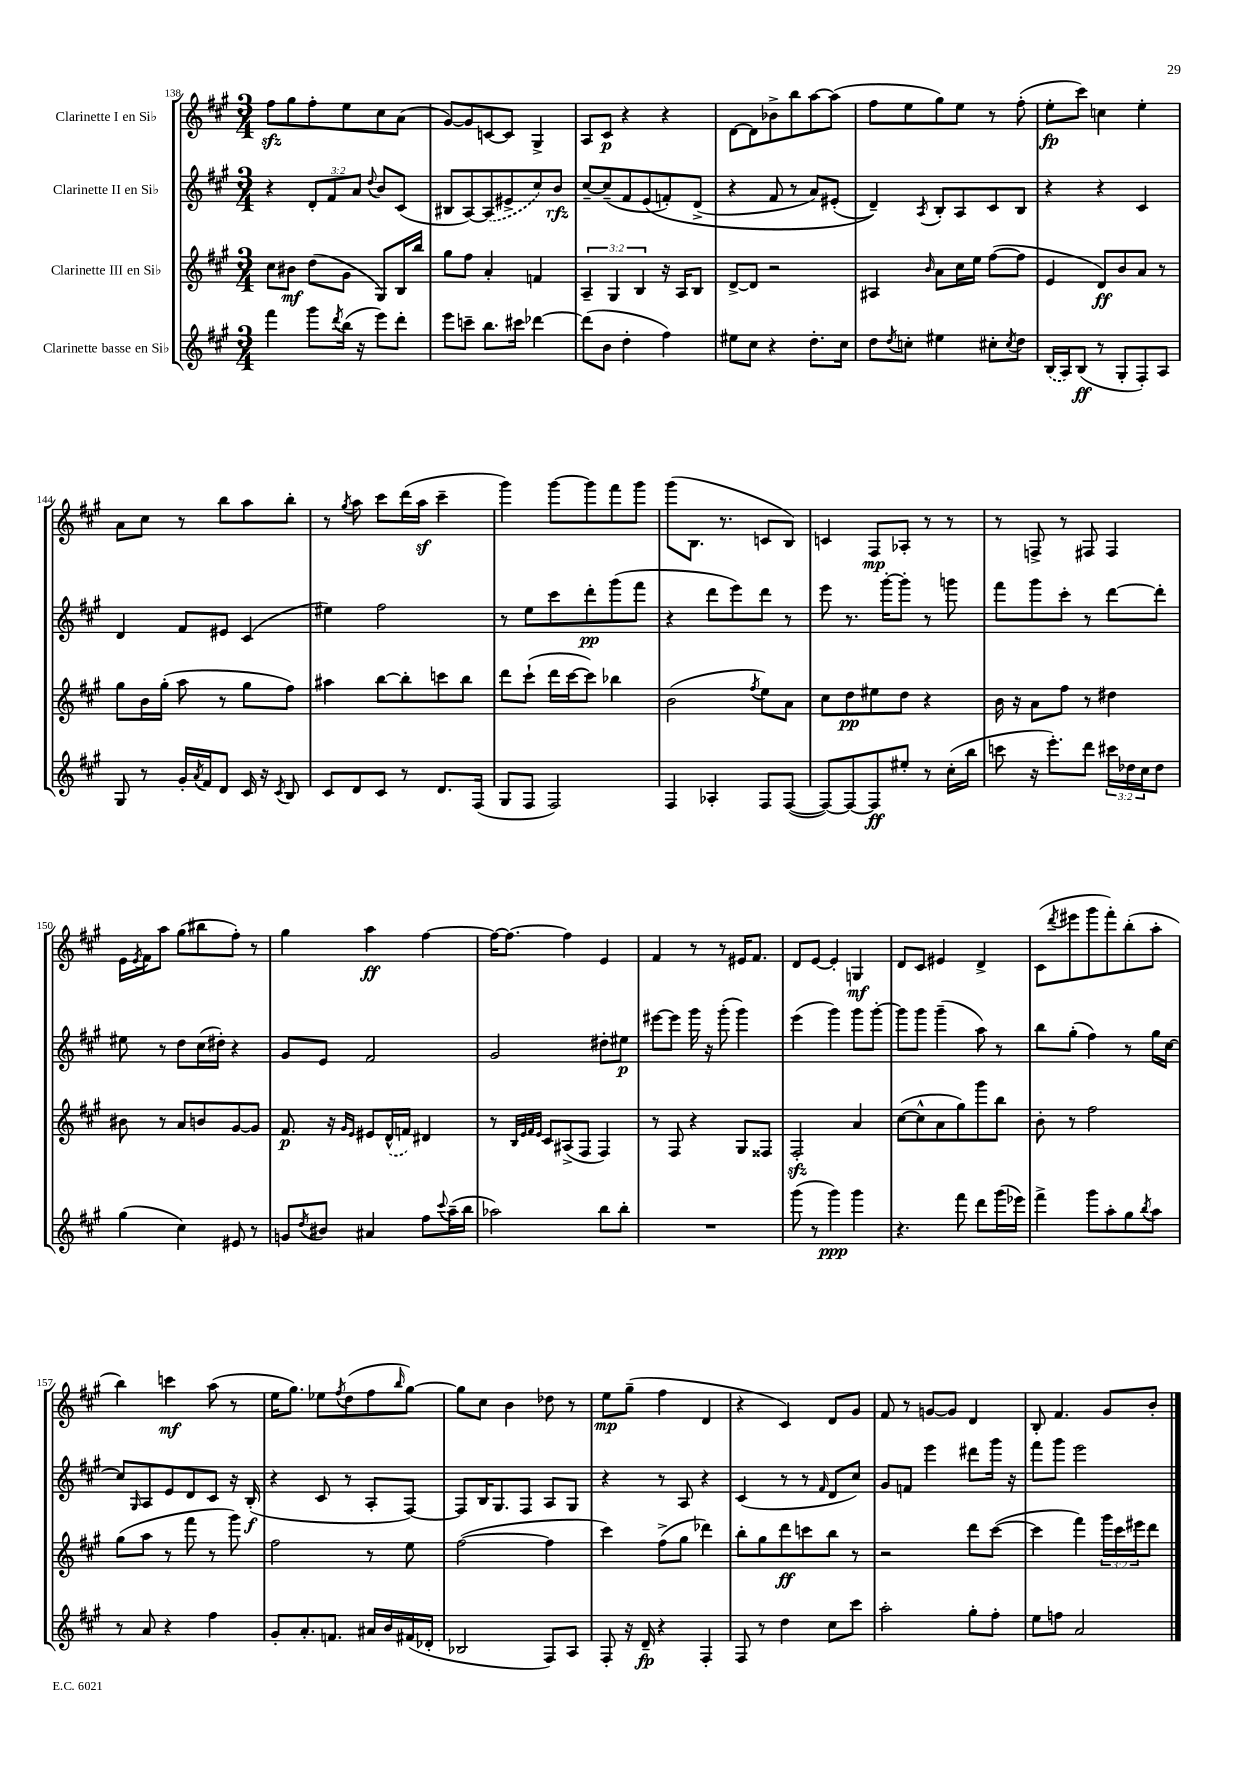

**kern	**kern	**kern	**kern
*staff4	*staff3	*staff2	*staff1
*clefG2	*clefG2	*clefG2	*clefG2
*k[f#c#g#]	*k[f#c#g#]	*k[f#c#g#]	*k[f#c#g#]
*M3/4	*M3/4	*M3/4	*M3/4
4fff#	8cc#	4r	8ff#
.	8b#	.	8gg#
8ggg#	(8dd	12d'	8ff#'
.	.	12f#	.
8qddd	.	.	.
(16bb	8g#	.	8ee
.	.	12a	.
16r	.	.	.
.	.	8qqdd	.
8eee)	8G#)	8b	8cc#
8ddd'	16B	(8c#	(8a
.	16bb	.	.
=	=	=	=
8eee	8gg#	8B#	[8g#)
8ccc~	8ff#	[8A)	8g#]
8.bb	4a'	(8A]	[8c
.	.	8e#^	8c]
16ccc#	.	.	.
[4ddd-	4f	8cc#)	4G#^
.	.	8b	.
=	=	=	=
(8ddd-]	6A~	[8cc#~	8A
8b	.	(8cc#~]	8c#
.	6G#	.	.
4dd'	.	8f#	4r
.	6B	.	.
.	.	&(8e	.
4ff#)	16r	8f')	4r
.	16A	.	.
.	8B	(8d^	.
=	=	=	=
8ee#	[8d^	4r	[8d
8cc#	8d]	.	8d]
4r	2r	8f#	8b-^
.	.	8r	8bb
8.dd'	.	8a)	[8aa
.	.	(8e#'	(8aa]
16cc#	.	.	.
=	=	=	=
8dd	4A#	4d~)&)	8ff#
8qdd	.	.	.
8cc'	.	.	8ee
.	16qqb	8qA	.
4ee#	8a	8B'	8gg#)
.	16cc#	8A	8ee
.	16ee	.	.
8cc#'	([8ff#	8c#	8r
8qcc#	.	.	.
8dd	8ff#]	8B	(8ff#'
=	=	=	=
(16B	4e	4r	8ee'
16A)	.	.	.
(8B	.	.	8ccc#)
8r	8d)	4r	4cc
8G#'	8b	.	.
8F#')	8a	4c#	4ee'
8A	8r	.	.
=	=	=	=
8G#	8gg#	4d	8a
8r	16b	.	8cc#
.	(16gg#'	.	.
16g#'	8aa	8f#	8r
8qa	.	.	.
16f#	.	.	.
8d	8r	8e#	8bb
16c#	8gg#	(4c#	8aa
16r	.	.	.
8qc#	.	.	.
8B	8ff#)	.	8bb'
=	=	=	=
8c#	4aa#	4ee#)	8r
.	.	.	8qgg#
8d	.	.	8aa
8c#	[8bb	2ff#	8ccc#
8r	8bb']	.	(16ddd
.	.	.	16aa
8.d	8ccc	.	4ccc#~
.	8bb	.	.
(16F#	.	.	.
=	=	=	=
8G#	8ddd	8r	4ggg#)
8F#	(8ccc#`	8ee	.
2F#)	16ddd	8ccc#	[8ggg#
.	[16ccc#	.	.
.	8ccc#])	8ddd'	8ggg#]
.	4bb-	(8ggg#	8fff#
.	.	8fff#	8ggg#
=	=	=	=
4F#	(2b	4r	(8ggg#
.	.	.	8.B
4A-'	.	8ddd	.
.	.	.	8.r
.	.	8eee)	.
.	8qff#	.	.
8F#	8ee)	8ddd	8c
([8F#	8a	8r	8B)
=	=	=	=
8F#_)	8cc#	8eee	4c
8F#_	8dd	8.r	.
8F#]	8ee#	.	8F#
.	.	[16ggg#'	.
8ee#'	8dd	8ggg#']	8A-'
8r	4r	8r	8r
(16cc#'	.	8ggg	8r
16bb	.	.	.
=	=	=	=
8ccc	16b	8fff#	8r
.	16r	.	.
16r	8a	8ggg#	8F^
8.eee')	.	.	.
.	8ff#	8ccc#'	8r
8ddd	8r	8r	8F#
24ccc#	4dd#	[8ddd	4F#
24dd-	.	.	.
24cc#	.	.	.
8dd-	.	8ddd']	.
=	=	=	=
(4gg#	8b#	8ee#	16e
.	.	.	8qe
.	.	.	16f#
.	8r	8r	8aa
4cc#)	8a	8dd	(8gg#
.	8b	(16cc#	8bb#
.	.	16dd#')	.
8e#	[8g#	4r	8ff#')
8r	8g#]	.	8r
=	=	=	=
8g	8.f#	8g#	4gg#
8qdd	.	.	.
8b#	.	8e	.
.	16r	.	.
.	16qqg#	.	.
.	16qqe	.	.
4a#	8e#	2f#	4aa
.	(16d^^	.	.
.	16f)	.	.
8ff#	4d#	.	[4ff#
8qqccc#	.	.	.
(16aa~	.	.	.
16bb	.	.	.
=	=	=	=
2aa-)	8r	2g#	16ff#_
.	.	.	8.ff#_
.	32qqB	.	.
.	32qqe	.	.
.	32qqf#	.	.
.	32qqe	.	.
.	8c#	.	.
.	(8A#^	.	4ff#]
.	8F#	.	.
8bb	4F#)	8dd#'	4e
8bb'	.	8ee#	.
=	=	=	=
2.r	8r	[8eee#	4f#
.	8F#	8eee#]	.
.	4r	16ggg#	8r
.	.	16r	.
.	.	(8ggg#'	8r
.	8G#	4ggg#)	16e#
.	.	.	8.f#
.	8F##	.	.
=	=	=	=
(8ggg#	2F#'	(4eee	8d
8r	.	.	[8e
4ggg#)	.	4ggg#)	4e']
4ggg#	4a	8ggg#	4G
.	.	[8ggg#'	.
=	=	=	=
4.r	([8cc#	8ggg#]	8d
.	8cc#^^]	8ggg#	8c#
.	8a	(4ggg#~	4e#
8fff#	8gg#)	.	.
8ddd	8ggg#	8aa)	4d^
(16ggg#	8bb	8r	.
16eee-)	.	.	.
=	=	=	=
4fff#^	8b'	8bb	(8c#
.	.	.	8qddd
.	8r	(8gg#'	8eee#
8ggg#	2ff#	4ff#)	8ggg#
8aa'	.	.	8fff#')
8gg#	.	8r	(8bb'
8qbb	.	.	.
8aa	.	16gg#	8aa'
.	.	[16cc#	.
=	=	=	=
8r	(8gg#	8cc#]	4bb)
.	.	16qqG#	.
8a	8aa	8A	.
4r	8r	8e	4ccc
.	8fff#	8d	.
4ff#	8r	8c#	(8aa
.	8ggg#)	16r	8r
.	.	(16B'	.
=	=	=	=
8g#'	2ff#	4r	16ee
.	.	.	8.gg#)
8.a'	.	.	.
.	.	8c#	8ee-
8.f	.	.	.
.	.	.	8qff#
.	.	8r	(8dd
16a#	8r	8A'	8ff#
16b	.	.	.
.	.	.	16qqbb
(16f#	8ee	[8F#)	[8gg#)
16d-'	.	.	.
=	=	=	=
2B-	([2ff#	8F#]	8gg#]
.	.	16B	8cc#
.	.	8.G#	.
.	.	.	4b
.	.	8F#	.
8F#)	4ff#]	8A	8dd-
8A	.	8G#	8r
=	=	=	=
8F#'	4ccc#)	4r	8ee
16r	.	.	(8gg#~
16d~	.	.	.
4r	(8ff#^	8r	4ff#
.	8gg#	8A	.
4F#'	4ddd-)	4r	4d
=	=	=	=
8F#	8bb'	(4c#	4r
8r	8gg#	.	.
4dd	8ddd	8r	4c#)
.	8ccc	8r	.
.	.	16qqf#	.
8cc#	8bb	8d	8d
8ccc#	8r	8cc#)	8g#
=	=	=	=
2aa'	2r	8g#	8f#
.	.	8f	8r
.	.	4eee	[8g
.	.	.	8g]
8gg#'	8ddd	8ddd#	4d
8ff#'	([8ccc#	16ggg#	.
.	.	16r	.
=	=	=	=
8ee	4ccc#]	8fff#	8B'
8ff	.	8ggg#	4.f#
2a	4fff#)	2eee	.
.	24ggg#	.	8g#
.	24ccc#	.	.
.	24eee#	.	.
.	8ddd	.	8b'
==	==	==	==
*-	*-	*-	*-
